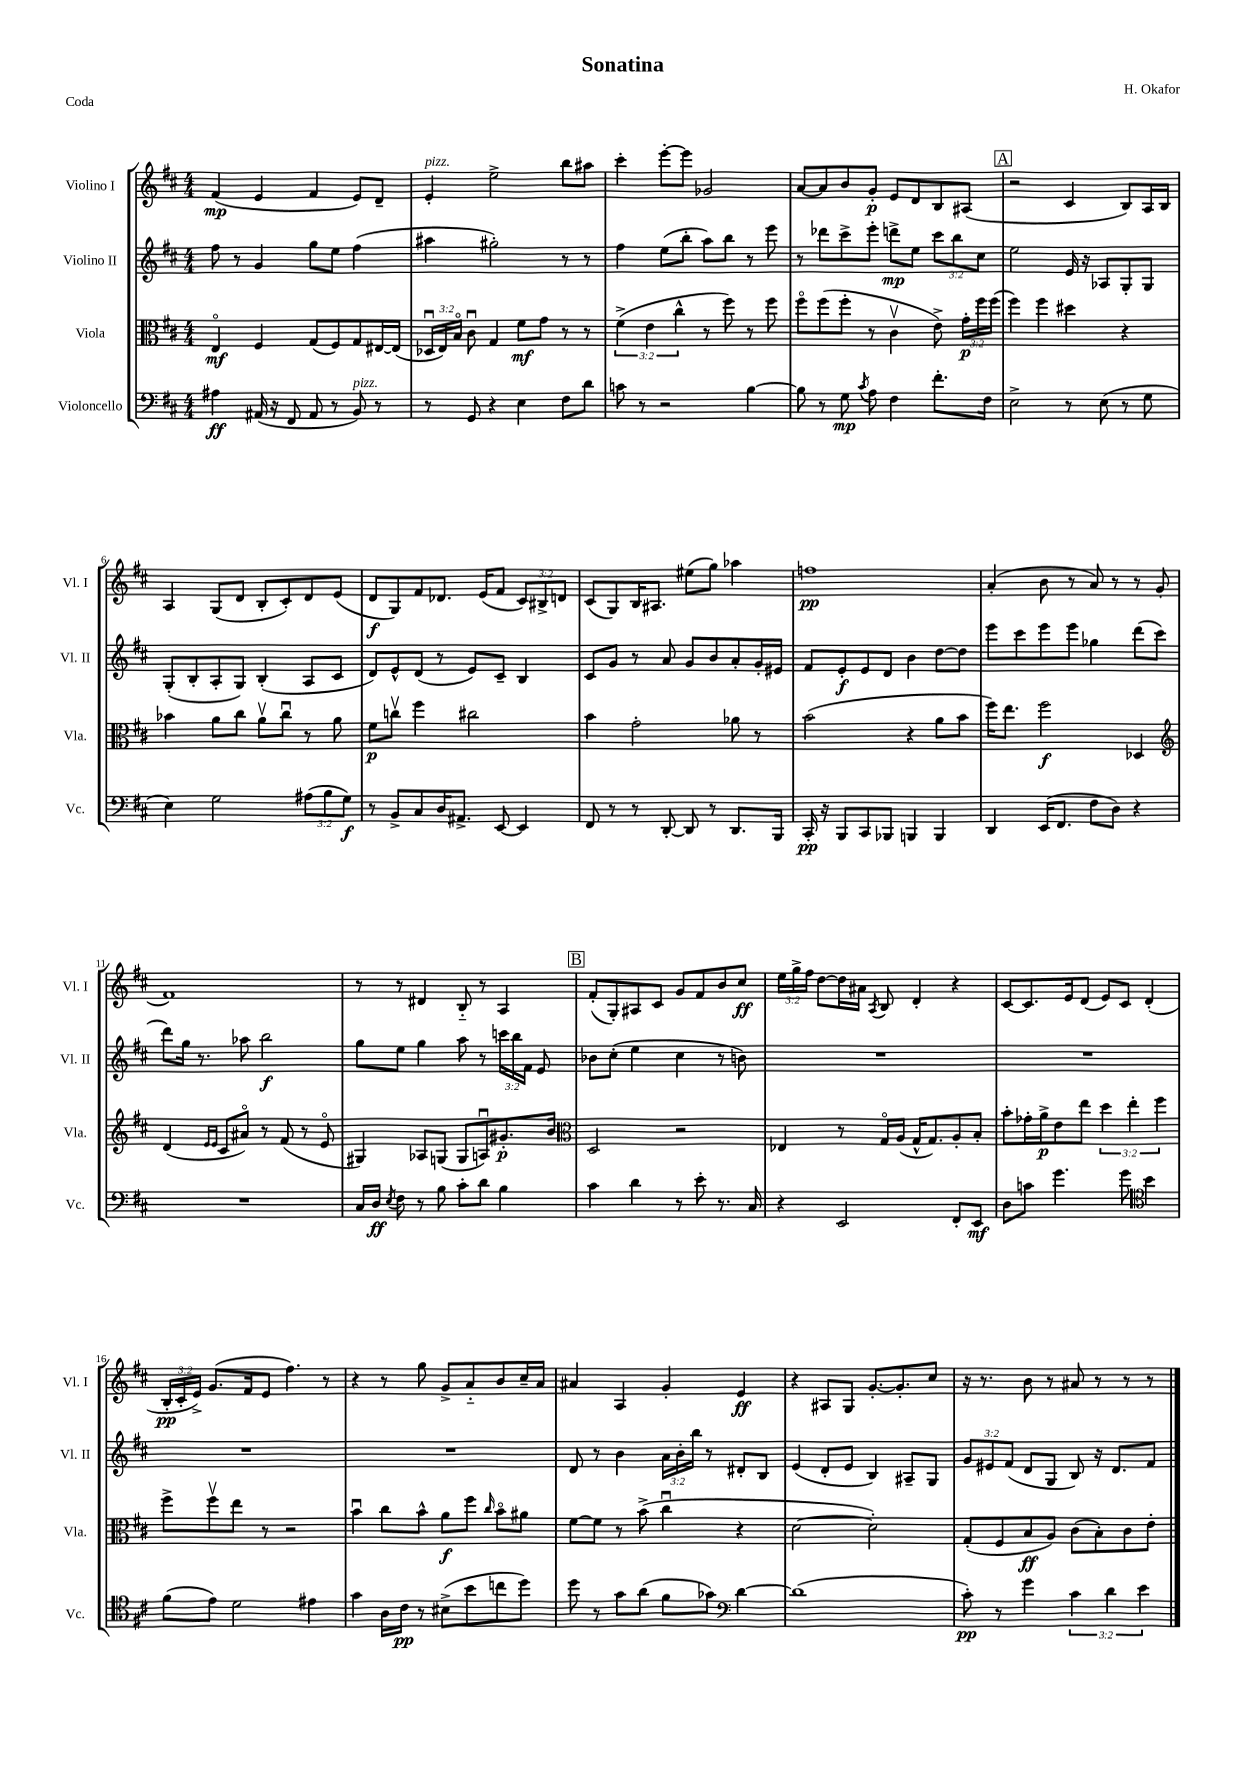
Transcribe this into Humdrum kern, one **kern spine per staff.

**kern	**dynam	**kern	**dynam	**kern	**dynam	**kern	**dynam
*part4	*part4	*part3	*part3	*part2	*part2	*part1	*part1
*staff4	*staff4	*staff3	*staff3	*staff2	*staff2	*staff1	*staff1
*I"Violoncello	*	*I"Viola	*	*I"Violino II	*	*I"Violino I	*
*I'Vc.	*	*I'Vla.	*	*I'Vl. II	*	*I'Vl. I	*
*clefF4	*	*clefC3	*	*clefG2	*	*clefG2	*
*k[f#c#]	*	*k[f#c#]	*	*k[f#c#]	*	*k[f#c#]	*
*M4/4	*	*M4/4	*	*M4/4	*	*M4/4	*
=1	=1	=1	=1	=1	=1	=1	=1
4A#X\	ff	4E/	mf	8ff#\	.	(4f#/	mp
.	.	.	.	8r	.	.	.
(16AA#X/	.	4F#/	.	4g/	.	4e/	.
16r	.	.	.	.	.	.	.
8FF#/	.	.	.	.	.	.	.
8AA#/	.	(8G/L	.	8gg\L	.	4f#/	.
8r	.	8F#/)	.	8ee\J	.	.	.
!LO:TX:a:i:t=pizz.	!	!	!	!	!	!	!
8BB/)	.	8G/	.	(4ff#\	.	8e/L)	.
8r	.	[16E#X/L	.	.	.	8d~/J	.
.	.	(16E#/JJ]	.	.	.	.	.
=2	=2	=2	=2	=2	=2	=2	=2
!	!	!	!	!	!	!LO:TX:a:i:t=pizz.	!
8r	.	24D-Xu/LL	.	4aa#X\	.	4e'/	.
.	.	24E/)	.	.	.	.	.
.	.	24B/JJ	.	.	.	.	.
8GG/	.	8c#u\	.	.	.	.	.
4r	.	4G/	.	2gg#X'\)	.	2ee^\	.
4E\	.	8f#\L	mf	.	.	.	.
.	.	8g\J	.	.	.	.	.
8F#\L	.	8r	.	8r	.	8bb\L	.
8d\J	.	8r	.	8r	.	8aa#X\J	.
=3	=3	=3	=3	=3	=3	=3	=3
8cn\	.	(6f#^\	.	4ff#\	.	4ccc#'\	.
8r	.	.	.	.	.	.	.
.	.	6e\	.	.	.	.	.
2r	.	.	.	(8ee\L	.	[8eee'\L	.
.	.	6cc#^^\	.	.	.	.	.
.	.	.	.	8bb'\J	.	8eee\J]	.
.	.	8r	.	8aa\L)	.	2g-X/	.
.	.	8ff#\)	.	8bb\J	.	.	.
[4B\	.	8r	.	8r	.	.	.
.	.	8ff#\	.	8eee\	.	.	.
=4	=4	=4	=4	=4	=4	=4	=4
8B\]	.	8ff#\L	.	8r	.	[8a/L	.
8r	.	(8ff#\	.	8ddd-X\L	.	8a/]	.
8G\	mp	8ff#'\J	.	8ccc#^\	.	8b/	.
8qc#/	.	.	.	.	.	.	.
8A\	.	8r	.	8eee'\J	.	8g'/J	p
4F#\	.	4c#v\	.	8dddn^\L	mp	8e/L	.
.	.	.	.	8ee\J	.	8d/	.
8.f#'\L	.	8e^\)	.	12ccc#\L	.	8B/	.
.	.	.	.	12bb\	.	.	.
.	.	24g'\LL	p	.	.	(8A#X/J	.
.	.	24ff#\	.	12cc#\J	.	.	.
16F#\Jk	.	.	.	.	.	.	.
.	.	(24ff#\JJ	.	.	.	.	.
!!LO:REH:place=s1:t=A
=5	=5	=5	=5	=5	=5	=5	=5
2E^\	.	4ff#\)	.	2ee\	.	2r	.
.	.	4ff#\	.	.	.	.	.
8r	.	4dd#X\	.	16e/	.	4c#/	.
.	.	.	.	16r	.	.	.
(8E\	.	.	.	8A-X/L	.	.	.
8r	.	4r	.	8G'/	.	8B/L)	.
8G\	.	.	.	8G/J	.	16A/L	.
.	.	.	.	.	.	16B/JJ	.
!!LO:LB:g=z
=6	=6	=6	=6	=6	=6	=6	=6
4E\)	.	4b-X\	.	(8G'/L	.	4A/	.
.	.	.	.	8B'/	.	.	.
2G\	.	8a\L	.	8A'/	.	(8G/L	.
.	.	8cc#\J	.	8G/J)	.	8d/J	.
.	.	8av\L	.	(4B'/	.	8B'/L	.
.	.	8cc#u\J	.	.	.	8c#'/)	.
(12A#X\L	.	8r	.	8A/L	.	8d/	.
12B\	.	.	.	.	.	.	.
.	.	8a\	.	8c#/J	.	(8e/J	.
12G\J)	f	.	.	.	.	.	.
=7	=7	=7	=7	=7	=7	=7	=7
8r	.	8f#\L	p	8d/L)	.	8d/L	f
8BB^/L	.	8ccnv\J	.	8e^^/	.	8G/)	.
8C#/	.	4ff#\	.	(8d/J	.	8f#/	.
16D/K	.	.	.	8r	.	8.d-X/J	.
8.AA#X^/J	.	.	.	.	.	.	.
.	.	2cc#X\	.	8e/L)	.	.	.
.	.	.	.	.	.	(16e/KL	.
[8EE/	.	.	.	8c#~/J	.	8f#/J	.
4EE/]	.	.	.	4B/	.	12c#/L)	.
.	.	.	.	.	.	12B#X^/	.
.	.	.	.	.	.	12dn/J	.
=8	=8	=8	=8	=8	=8	=8	=8
8FF#/	.	4b\	.	8c#/L	.	(8c#/L	.
8r	.	.	.	8g/J	.	8G/)	.
8r	.	2g'\	.	8r	.	16B/K	.
.	.	.	.	.	.	8.A#X/J	.
[8DD'/	.	.	.	8a/	.	.	.
8DD/]	.	.	.	8g/L	.	(8ee#X\L	.
8r	.	.	.	8b/	.	8gg\J)	.
8.DD/L	.	8a-X\	.	8a'/	.	4aa-X\	.
.	.	8r	.	16g'/L	.	.	.
16BBB/Jk	.	.	.	16e#X/JJ	.	.	.
=9	=9	=9	=9	=9	=9	=9	=9
16CC#'/	pp	(2b\	.	8f#/L	.	1ffn	pp
16r	.	.	.	.	.	.	.
8BBB/L	.	.	.	8e'/	f	.	.
8CC#/	.	.	.	8e/	.	.	.
8BBB-X/J	.	.	.	8d/J	.	.	.
4BBBn/	.	4r	.	4b\	.	.	.
4BBB/	.	8a\L	.	[8dd\L	.	.	.
.	.	8b\J	.	8dd\J]	.	.	.
=10	=10	=10	=10	=10	=10	=10	=10
4DD/	.	16ff#\KL)	.	8eee\L	.	(4a'/	.
.	.	8.ee\J	.	.	.	.	.
.	.	.	.	8ccc#\	.	.	.
(16EE/KL	.	2ff#\	f	8eee\	.	8b\	.
8.FF#/J	.	.	.	.	.	.	.
.	.	.	.	8eee\J	.	8r	.
8F#\L	.	.	.	4gg-X\	.	8a/)	.
8D\J)	.	.	.	.	.	8r	.
4r	.	4D-X/	.	(8ddd\L	.	8r	.
.	.	.	.	8ccc#\J	.	(8g/	.
!!LO:LB:g=z
=11	=11	=11	=11	=11	=11	=11	=11
*	*	*clefG2	*	*	*	*	*
1r	.	(4d/	.	8ddd\L)	.	1f#)	.
.	.	.	.	16gg\Jk	.	.	.
.	.	.	.	8.r	.	.	.
.	.	16qqe/LL	.	.	.	.	.
.	.	16qqe/JJ	.	.	.	.	.
.	.	8c#/L	.	.	.	.	.
.	.	8a#X/J)	.	8aa-X\	.	.	.
.	.	8r	.	2bb\	f	.	.
.	.	(8f#/	.	.	.	.	.
.	.	8r	.	.	.	.	.
.	.	8e/	.	.	.	.	.
=12	=12	=12	=12	=12	=12	=12	=12
16C#/LL	.	4G#X/)	.	8gg\L	.	8r	.
16D/JJ	ff	.	.	.	.	.	.
8qE/	.	.	.	.	.	.	.
8F#\	.	.	.	8ee\J	.	8r	.
8r	.	8A-X/L	.	4gg\	.	4d#X/	.
8B\	.	(8Gn/J	.	.	.	.	.
8c#'\L	.	8G/L	.	8aa\	.	8B/	.
8d\J	.	8Anu/)	.	8r	.	8r	.
4B\	.	8.g#X'/	p	24cccn\LL	.	4A/	.
.	.	.	.	24bb\	.	.	.
.	.	.	.	24f#\JJ	.	.	.
.	.	.	.	8e/	.	.	.
.	.	16b/Jk	.	.	.	.	.
!!LO:REH:place=s1:t=B
=13	=13	=13	=13	=13	=13	=13	=13
*	*	*clefC3	*	*	*	*	*
4c#\	.	2D/	.	8b-X\L	.	(8f#'/L	.
.	.	.	.	(8cc#'\J	.	8G'/)	.
4d\	.	.	.	4ee\	.	8A#X/	.
.	.	.	.	.	.	8c#/J	.
8r	.	2r	.	4cc#\	.	8g/L	.
8e'\	.	.	.	.	.	8f#/	.
8.r	.	.	.	8r	.	8b/	.
.	.	.	.	8bn\)	.	8cc#/J	ff
16C#/	.	.	.	.	.	.	.
=14	=14	=14	=14	=14	=14	=14	=14
4r	.	4E-X/	.	1r	.	24ee\LL	.
.	.	.	.	.	.	24gg^\	.
.	.	.	.	.	.	24ff#\JJ	.
.	.	.	.	.	.	[8dd\L	.
2EE/	.	8r	.	.	.	16dd\L]	.
.	.	.	.	.	.	16a#X\JJ	.
.	.	.	.	.	.	8qA/	.
.	.	16G/LL	.	.	.	8B/	.
.	.	(16A/JJ	.	.	.	.	.
.	.	16G^^/KL	.	.	.	4d'/	.
.	.	8.G/)	.	.	.	.	.
8FF#'/L	.	8A'/	.	.	.	4r	.
8EE/J	mf	8B'/J	.	.	.	.	.
=15	=15	=15	=15	=15	=15	=15	=15
8D\L	.	8b'\L	.	1r	.	[8c#/L	.
8cn\J	.	16g-X'\L	.	.	.	8.c#/]	.
.	.	16a^\J	p	.	.	.	.
4.g\	.	8e\	.	.	.	.	.
.	.	.	.	.	.	16e/k	.
.	.	8ee\J	.	.	.	(8d/J	.
.	.	6dd\	.	.	.	8e/L)	.
8g\	.	.	.	.	.	8c#/J	.
.	.	6ee'\	.	.	.	.	.
*clefC4	*	*	*	*	*	*	*
4b\	.	.	.	.	.	(4d'/	.
.	.	6ff#\	.	.	.	.	.
!!LO:LB:g=z
=16	=16	=16	=16	=16	=16	=16	=16
(8f#\L	.	8ff#^\L	.	1r	.	24B'/LL	pp
.	.	.	.	.	.	24c#'/	.
.	.	.	.	.	.	24e^/JJ)	.
8e\J)	.	8ff#v\	.	.	.	(8.g/L	.
2d\	.	8ee\J	.	.	.	.	.
.	.	.	.	.	.	16f#/k	.
.	.	8r	.	.	.	8e/J	.
.	.	2r	.	.	.	4.ff#\)	.
4e#X\	.	.	.	.	.	.	.
.	.	.	.	.	.	8r	.
=17	=17	=17	=17	=17	=17	=17	=17
4g\	.	4bu\	.	1r	.	4r	.
16A\LL	.	8cc#\L	.	.	.	8r	.
16c#\JJ	pp	.	.	.	.	.	.
8r	.	8b^^\J	.	.	.	8gg\	.
(8B#X^\L	.	8a\L	f	.	.	8g^/L	.
8b\	.	8ff#\J	.	.	.	8a/	.
.	.	16qqcc#/	.	.	.	.	.
8ccn\	.	8b\L	.	.	.	8b/	.
8dd\J)	.	8a#X\J	.	.	.	16cc#~/L	.
.	.	.	.	.	.	16a/JJ	.
=18	=18	=18	=18	=18	=18	=18	=18
8dd\	.	[8f#\L	.	8d/	.	4a#X/	.
8r	.	8f#\J]	.	8r	.	.	.
8g\L	.	8r	.	4b\	.	4A/	.
(8a\J	.	(8b^\	.	.	.	.	.
8f#\L	.	4cc#u\	.	24a\LL	.	4g'/	.
.	.	.	.	24b'\	.	.	.
.	.	.	.	24bb\JJ	.	.	.
8g-X\J)	.	.	.	8r	.	.	.
*clefF4	*	*	*	*	*	*	*
[4d\	.	4r	.	8d#X'/L	.	4e/	ff
.	.	.	.	8B/J	.	.	.
=19	=19	=19	=19	=19	=19	=19	=19
(1d]	.	[2d\	.	(4e/	.	4r	.
.	.	.	.	8d'/L	.	8A#X/L	.
.	.	.	.	8e/J	.	8G/J	.
.	.	2d'\])	.	4B/)	.	[8.g'/L	.
.	.	.	.	.	.	8.g'/]	.
.	.	.	.	8A#X~/L	.	.	.
.	.	.	.	8G/J	.	8cc#/J	.
=20	=20	=20	=20	=20	=20	=20	=20
8c#'\)	pp	(8G'/L	.	12g/L	.	16r	.
.	.	.	.	.	.	8.r	.
.	.	.	.	12e#X/	.	.	.
8r	.	8F#/	.	.	.	.	.
.	.	.	.	(12f#/J	.	.	.
4g\	.	8B/	ff	8d/L	.	8b\	.
.	.	8A/J)	.	8G/J	.	8r	.
6c#\	.	(8c#\L	.	8B/)	.	8a#X/	.
.	.	8B'\)	.	16r	.	8r	.
6d\	.	.	.	.	.	.	.
.	.	.	.	8.d/L	.	.	.
.	.	8c#\	.	.	.	8r	.
6e\	.	.	.	.	.	.	.
.	.	8e'\J	.	8f#/J	.	8r	.
==	==	==	==	==	==	==	==
*-	*-	*-	*-	*-	*-	*-	*-
